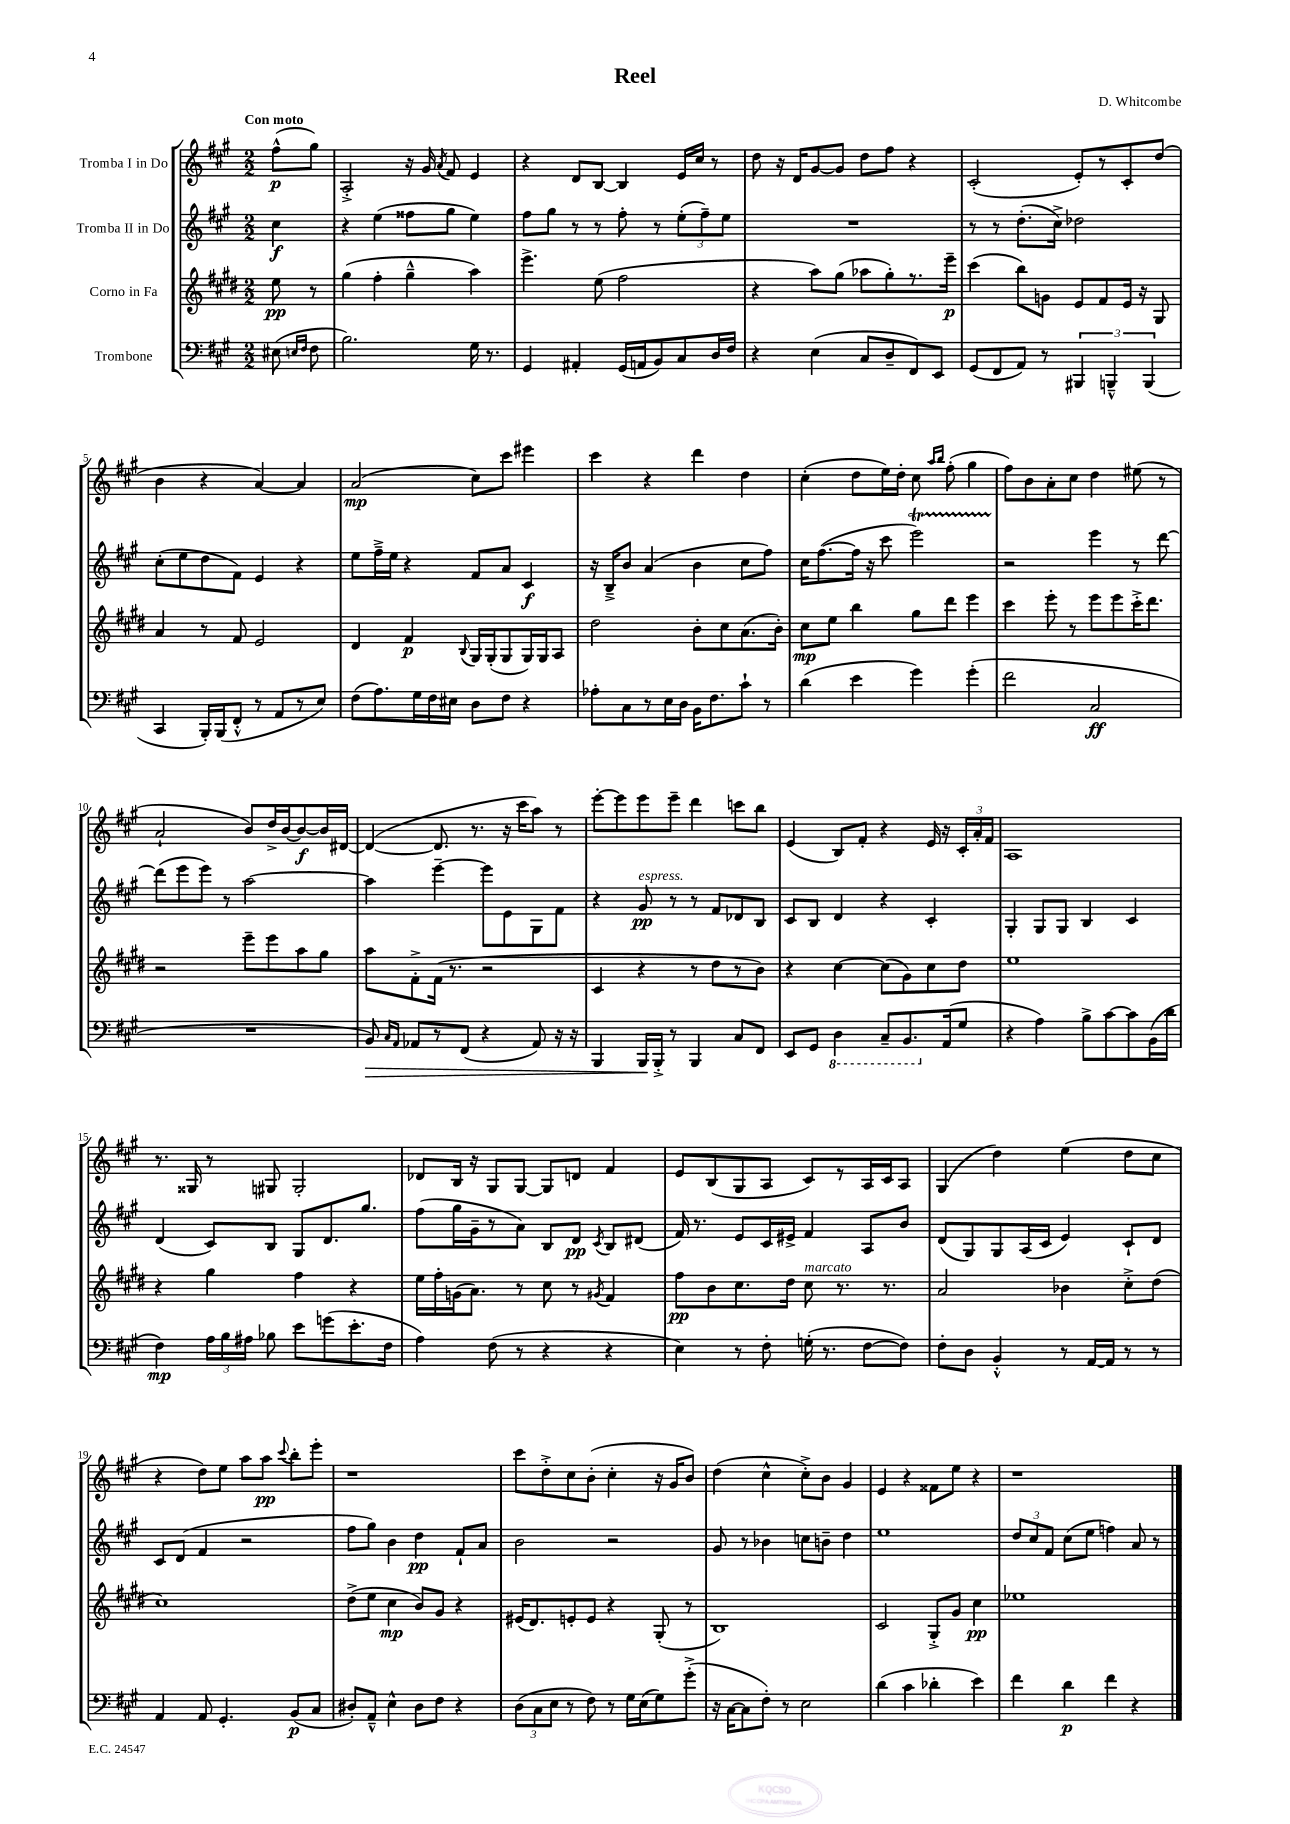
\header { title = "Reel" composer = "D. Whitcombe" }
<<
\new StaffGroup <<
\new Staff = "s0" \with { instrumentName = "Tromba I in Do" } {
    \clef treble \key a \major \numericTimeSignature \time 2/2 \partial 4 \tempo "Con moto"
    \autoBeamOff fis''8[-^\p( gis''8]) |
    a2-.-> r16 gis'16 \acciaccatura { a'8 } fis'8 e'4 |
    r4 d'8[ b8]~ b4 e'16[ cis''16] r8 |
    d''8 r16 d'16[ gis'8~ gis'8] d''8[ fis''8] r4 |
    cis'2-.( e'8[-.) r8 cis'8-. d''8]( |
    b'4 r4 a'4~) a'4 |
    a'2\mp( cis''8[) cis'''8] eis'''4 |
    cis'''4 r4 d'''4 d''4 |
    cis''4-.( d''8[ e''16) d''16]-. cis''8 \grace { a''16[ b''16] } fis''8-.( gis''4 |
    fis''8[) b'8 a'8-. cis''8] d''4 eis''8( r8 |
    a'2-! b'8[) d''16-> b'16~ b'8~\f b'16 dis'16]~ |
    dis'4~( dis'8. r8. r16 cis'''16[ a''8]) r8 |
    e'''8[~-. e'''8 e'''8 e'''8]-- d'''4 c'''8[ b''8] |
    e'4( b8[) fis'8]-. r4 e'16 r16 \tuplet 3/2 { cis'16[-. a'16-. fis'16] } |
    a1 |
    r8. gisis16 r8 gis8 gis2-. |
    des'8[ b16] r16 gis8[ gis8]~ gis8[ d'8] fis'4 |
    e'8[ b8( gis8 a8] cis'8[) r8 a16 cis'16 a8] |
    gis4( d''4) e''4( d''8[ cis''8] |
    r4 d''8[) e''8] a''8[ a''8]\pp \appoggiatura { cis'''8 } b''8[-. e'''8]-. |
    r1 |
    cis'''8[ d''8-.-> cis''8 b'8]-.( cis''4-. r16 gis'16[ b'8]) |
    d''4( cis''4-^ cis''8[-.->) b'8] gis'4 |
    e'4 r4 fisis'8[ e''8] r4 |
    r1 \bar "|." |
}
\new Staff = "s1" \with { instrumentName = "Tromba II in Do" } {
    \clef treble \key a \major \numericTimeSignature \time 2/2 \partial 4
    \autoBeamOff cis''4\f |
    r4 e''4( fisis''8[ gis''8] e''4) |
    fis''8[ gis''8] r8 r8 fis''8-. r8 \tuplet 3/2 { e''8[-.( fis''8--) e''8] } |
    R1 |
    r8 r8 d''8.[-.( cis''16]->) des''2 |
    cis''8[-.( e''8 d''8 fis'8]) e'4 r4 |
    e''8[ fis''16---> e''16] r4 fis'8[ a'8] cis'4\f |
    r16 b16[---> b'8] a'4( b'4 cis''8[ fis''8]) |
    cis''16[ fis''8.~( fis''16] r16 cis'''8 e'''2\startTrillSpan) |
    r2\stopTrillSpan e'''4 r8 d'''8~ |
    d'''8[( e'''8 e'''8]) r8 a''2~ |
    a''4 e'''4~-- e'''8[ e'8 gis8 fis'8] |
    r4 gis'8\pp^\markup { \italic "espress." } r8 r8 fis'8[ des'8 b8] |
    cis'8[ b8] d'4 r4 cis'4-. |
    gis4-. gis8[ gis8] b4 cis'4 |
    d'4( cis'8[) b8] gis8[ d'8. gis''8.] |
    fis''8[( gis''16 gis'16-- r8 a'8]) b8[ d'8]\pp \acciaccatura { cis'8 } b8[ dis'8]( |
    fis'16) r8. e'8[ cis'16 eis'16]-> fis'4 a8[ b'8] |
    d'8[( gis8) gis8 a16( cis'16] e'4) cis'8[-! d'8] |
    cis'8[ d'8]( fis'4 r2 |
    fis''8[ gis''8]) b'4 d''4\pp fis'8[-! a'8] |
    b'2 r2 |
    gis'8 r8 bes'4 c''8[ b'8]-- d''4 |
    e''1 |
    \tuplet 3/2 { d''8[ cis''8 fis'8] } cis''8[( e''8] f''4) a'8 r8 \bar "|." |
}
\new Staff = "s2" \with { instrumentName = "Corno in Fa" } {
    \clef treble \key e \major \numericTimeSignature \time 2/2 \partial 4
    \autoBeamOff e''8\pp r8 |
    gis''4( fis''4-. gis''4---^ a''4) |
    e'''4.-> e''8( fis''2 |
    r4 a''8[) gis''8]( aes''8[ gis''8-.) r8. e'''16]--\p |
    cis'''4( b''8[) g'8] e'8[ fis'8 e'16] r16 gis8 |
    a'4 r8 fis'8 e'2 |
    dis'4 fis'4\p \appoggiatura { b8 } gis16[ gis16-.( gis8 gis16) gis16 a8] |
    dis''2 b'8[-. cis''8 a'8.( b'16]-.) |
    cis''8[\mp e''8] b''4 gis''8[ dis'''8] e'''4 |
    cis'''4 e'''8-. r8 e'''8[ e'''8 cis'''16-.-> dis'''8.] |
    r2 e'''8[-- e'''8 a''8 gis''8] |
    a''8[ fis'8-.-> fis'16]( r8. r2 |
    cis'4 r4 r8 dis''8[ r8 b'8]) |
    r4 cis''4~ cis''8[( gis'8) cis''8 dis''8] |
    e''1 |
    r4 gis''4 fis''4 r4 |
    e''16[ fis''16-. g'16( a'8.]) r8 cis''8 r8 \acciaccatura { gis'8 } fis'4 |
    fis''8[\pp b'8 cis''8. dis''16] cis''8^\markup { \italic "marcato" } r8. r8. |
    a'2 bes'4 cis''8[-.-> dis''8]( |
    cis''1) |
    dis''8[->( e''8] cis''4\mp b'8[) gis'8] r4 |
    eis'16[( dis'8.) e'8-. e'8] r4 gis8-.( r8 |
    b1) |
    cis'2 gis8[-.-> gis'8] cis''4\pp |
    ees''1 \bar "|." |
}
\new Staff = "s3" \with { instrumentName = "Trombone" } {
    \clef bass \key a \major \numericTimeSignature \time 2/2 \partial 4
    \autoBeamOff eis8( \grace { e16[ fis16] } fis8 |
    b2.) gis16 r8. |
    gis,4 ais,4-. gis,16[( a,16 b,8) cis8 d16 fis16] |
    r4 e4( cis8[ d8-- fis,8) e,8] |
    gis,8[( fis,8 a,8]) r8 \tuplet 3/2 { bis,,4 b,,4---^ b,,4( } |
    cis,4 b,,16[-.) b,,16( fis,8]-.-^ r8 a,8[ r8 e8]) |
    fis8[( a8.) gis16 fis16 eis16] d8[ fis8] r4 |
    aes8[-. cis8 r8 e16 d16] b,16[ fis8. cis'8]-! r8 |
    d'4( e'4 gis'4) gis'4-.( |
    fis'2 cis2\ff |
    R1 |
    b,8\>) \grace { cis16[ a,16] } aes,8[ r8 fis,8]( r4 aes,8) r16 r16 |
    b,,4 b,,16[\! b,,16]-.-> r8 b,,4 cis8[ fis,8] |
    e,8[ gis,8] \ottava #-1 d,4 cis,8[-- b,,8. \ottava #0 a,16( gis8] |
    r4 a4) b8[-> cis'8~ cis'8 b,16( d'16] |
    fis4\mp) \tuplet 3/2 { a16[ b16 ais16] } bes8 e'8[ g'8( e'8.-. fis16] |
    a4) fis8( r8 r4 r4 |
    e4) r8 fis8-. g16-.( r8. fis8[~ fis8]) |
    fis8[-. d8] b,4-.-^ r8 a,16[~ a,16] r8 r8 |
    a,4 a,8 gis,4.-. b,8[\p( cis8] |
    dis8[-.) a,8]---^ e4-^ dis8[ fis8] r4 |
    \tuplet 3/2 { d8[( cis8 e8] } r8 fis8) r8 gis16[ e16( gis8) gis'8]-.->( |
    r16 cis16[~ cis8 fis8]-.) r8 e2 |
    d'4( cis'4 des'4-. e'4) |
    fis'4 d'4\p fis'4 r4 \bar "|." |
}
>>
>>
